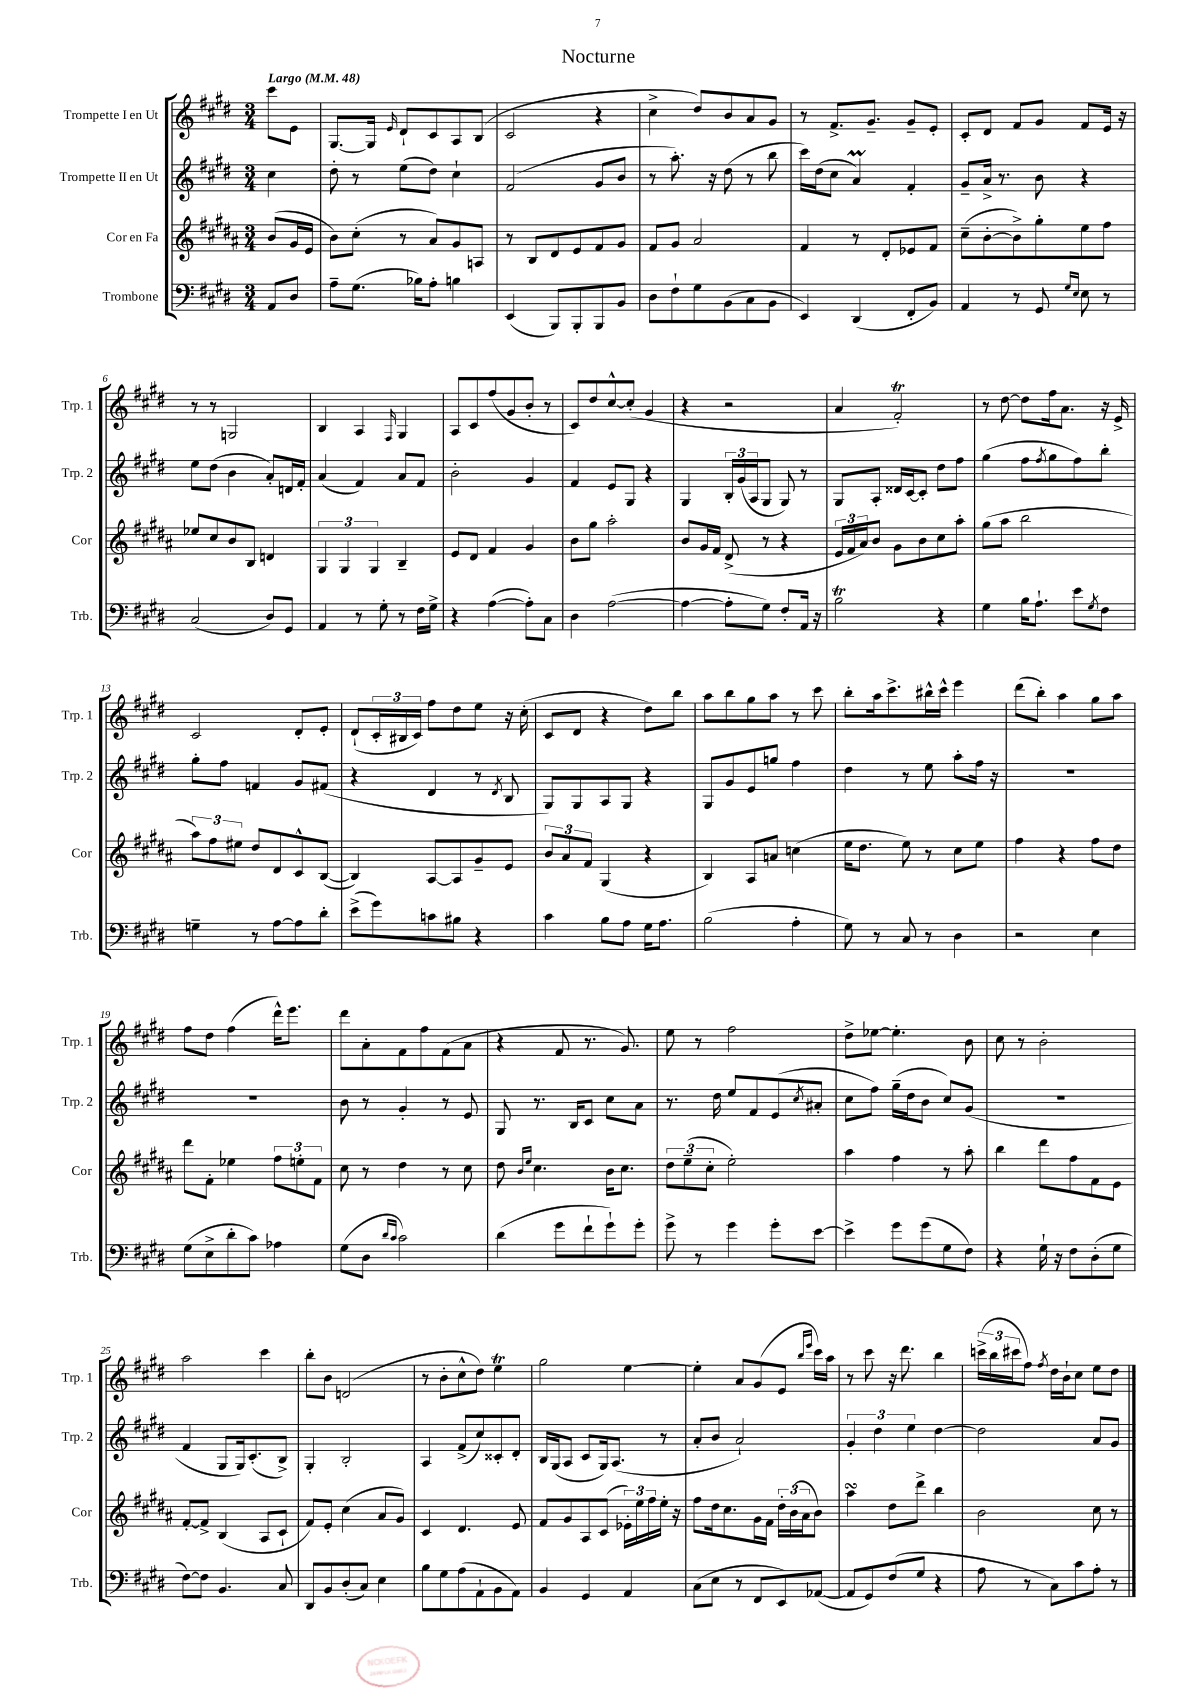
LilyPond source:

\header { title = "Nocturne" }
<<
\new StaffGroup <<
\new Staff = "s0" \with { instrumentName = "Trompette I en Ut" shortInstrumentName = "Trp. 1" } {
    \clef treble \key e \major \numericTimeSignature \time 3/4 \partial 4 \tempo "Largo" 4 = 48
    cis'''8 e'8 |
    gis8.~ gis16 \grace { e'16 } dis'8-! cis'8 a8 b8( |
    cis'2 r4 |
    cis''4-> dis''8) b'8 a'8 gis'8 |
    r8 fis'8.-> gis'8.-- gis'8-- e'8-. |
    cis'8-. dis'8 fis'8 gis'8 fis'8 e'16 r16 |
    r8 r8 g2 |
    b4 a4 \grace { fis16 } gis4 |
    a8 cis'8 fis''8( gis'8 b'8-. r8 |
    cis'8) dis''8 cis''8~-^ cis''8-.( gis'4 |
    r4 r2 |
    a'4 fis'2-.\trill) |
    r8 dis''8~ dis''8 fis''16 a'8. r16 e'16-> |
    cis'2 dis'8-. e'8-. |
    dis'8-!( \tuplet 3/2 { cis'16-. bis16 cis'16) } fis''8 dis''8 e''8 r16 cis''16-.( |
    cis'8 dis'8 r4 dis''8) b''8 |
    a''8 b''8 gis''8 a''8 r8 cis'''8 |
    b''8-. a''16 cis'''8.-> bis''16-^ cis'''16-^ e'''4 |
    dis'''8( b''8-.) a''4 gis''8 a''8 |
    fis''8 dis''8 fis''4( dis'''16-^) e'''8. |
    dis'''8 a'8-. fis'8 fis''8 fis'8( a'8 |
    r4 fis'8 r8. gis'8.) |
    e''8 r8 fis''2 |
    dis''8-> ees''8~ ees''4.-. b'8 |
    cis''8 r8 b'2-. |
    a''2 cis'''4 |
    b''8-. b'8 d'2( |
    r8 b'8-. cis''8-^ dis''8) e''4\trill |
    gis''2 e''4~ |
    e''4-. a'8 gis'8( e'8 \grace { b''16 e'''16 } cis'''16) a''16 |
    r8 cis'''8 r16 dis'''8. b''4 |
    \tuplet 3/2 { c'''16->( b''16 cis'''16 } fis''8) \acciaccatura { fis''8 } dis''16 b'16-! cis''8 e''8 dis''8 \bar "|." |
}
\new Staff = "s1" \with { instrumentName = "Trompette II en Ut" shortInstrumentName = "Trp. 2" } {
    \clef treble \key e \major \numericTimeSignature \time 3/4 \partial 4
    cis''4 |
    dis''8-. r8 e''8( dis''8) cis''4-! |
    fis'2( gis'8 b'8 |
    r8 a''8.-.) r16 dis''8( r8 b''8 |
    cis'''16) dis''16( cis''8 a'4\prall) fis'4-. |
    gis'8-- a'16-> r8. b'8 r4 |
    e''8 dis''8( b'4 a'8-.) d'16 fis'16-. |
    a'4( fis'4) a'8 fis'8 |
    b'2-. gis'4 |
    fis'4 e'8 gis8 r4 |
    gis4 \tuplet 3/2 { b16-. gis'16( a16 } gis8 gis8) r8 |
    gis8 a8-. disis'16 cis'16~ cis'8-. dis''8 fis''8 |
    gis''4( fis''8 \acciaccatura { fis''8 } gis''8 fis''8) b''8-. |
    gis''8-. fis''8 f'4 gis'8 fis'8( |
    r4 dis'4 r8 \acciaccatura { dis'8 } b8 |
    gis8) gis8 a8 gis8 r4 |
    gis8 gis'8 e'8 g''8 fis''4 |
    dis''4 r8 e''8 a''8-. fis''16 r16 |
    R2. |
    R2. |
    b'8 r8 gis'4-. r8 e'8 |
    gis8 r8. b16 cis'8 cis''8 a'8 |
    r8. dis''16 e''8 fis'8 e'8( \acciaccatura { cis''8 } ais'8-. |
    cis''8 fis''8) gis''16--( dis''16 b'8 cis''8) gis'8( |
    R2. |
    fis'4 gis8 gis16) cis'8.-.( b8->) |
    gis4-. b2-. |
    a4 fis'8->( cis''8) cisis'8-. dis'8-. |
    b16 gis16( a8 cis'8 gis16) a8.( r8 |
    a'8-. b'8 a'2-!) |
    \tuplet 3/2 { gis'4-. dis''4 e''4 } dis''4~ |
    dis''2 a'8 gis'8 \bar "|." |
}
\new Staff = "s2" \with { instrumentName = "Cor en Fa" shortInstrumentName = "Cor" } {
    \clef treble \key b \major \numericTimeSignature \time 3/4 \partial 4
    b'8( gis'16 e'16 |
    b'8) cis''8-.( r8 ais'8) gis'8 a8 |
    r8 b8 dis'8 e'8 fis'8 gis'8 |
    fis'8 gis'8 ais'2 |
    fis'4 r8 dis'8-. ees'8 fis'8 |
    cis''8--( b'8~-. b'8->) gis''8-. e''8 fis''8 |
    ees''8 cis''8 b'8 b8 d'4 |
    \tuplet 3/2 { gis4 gis4 gis4 } b4-- |
    e'8 dis'8 fis'4 gis'4 |
    b'8 gis''8 ais''2-. |
    b'8 gis'16 fis'16 dis'8->( r8 r4 |
    \tuplet 3/2 { e'16 fis'16 ais'16) } b'8 gis'8 b'8 cis''8 ais''8-. |
    gis''8( ais''8 b''2 |
    \tuplet 3/2 { ais''8) fis''8 eis''8 } dis''8 dis'8 cis'8-^ b8~( |
    b4) ais8~ ais8 gis'8-- e'8 |
    \tuplet 3/2 { b'8 ais'8 fis'8 } gis4( r4 |
    b4) ais8 a'8 c''4( |
    e''16 dis''8. e''8) r8 cis''8 e''8 |
    fis''4 r4 fis''8 dis''8 |
    dis'''8 fis'8-. ees''4 \tuplet 3/2 { fis''8 e''8-. fis'8 } |
    cis''8 r8 dis''4 r8 cis''8 |
    dis''8 \grace { b'16 e''16 } cis''4. b'16 cis''8. |
    \tuplet 3/2 { dis''8 e''8--( cis''8-. } e''2-.) |
    ais''4 fis''4 r8 ais''8-. |
    b''4 dis'''8 fis''8 fis'8 e'8 |
    fis'8~-. fis'8-> b4( ais8 cis'8-! |
    fis'8) e'8-. cis''4( ais'8 gis'8) |
    cis'4 dis'4. e'8 |
    fis'8 gis'8 ais8 cis'8( \tuplet 3/2 { ees'16-.) e''16 fis''16 } e''16-. r16 |
    fis''8 dis''16 cis''8. gis'16 fis'16 \tuplet 3/2 { dis''16-. b'16( ais'16 } b'8) |
    ais''4\turn dis''8 dis'''8-> b''4 |
    b'2 cis''8 r8 \bar "|." |
}
\new Staff = "s3" \with { instrumentName = "Trombone" shortInstrumentName = "Trb." } {
    \clef bass \key e \major \numericTimeSignature \time 3/4 \partial 4
    a,8 dis8 |
    a8-- gis8.( bes16) a8-. b4 |
    e,4( b,,8) b,,8-. b,,8 b,8 |
    dis8 fis8-! gis8 b,8( cis8 b,8 |
    e,4) dis,4( fis,8-. b,8) |
    a,4 r8 gis,8 \grace { gis16 e16 } e8 r8 |
    cis2( dis8) gis,8 |
    a,4 r8 gis8-. r8 fis16 gis16-> |
    r4 a4~( a8-.) cis8 |
    dis4 a2~( |
    a4~ a8-. gis8) fis8-. a,16 r16 |
    b2\trill r4 |
    gis4 b16 a8.-! e'8 \acciaccatura { gis8 } fis8 |
    g4-- r8 a8~ a8 dis'8-. |
    e'8->( gis'8) c'8 bis8 r4 |
    cis'4 b8 a8 gis16 a8. |
    b2( a4-. |
    gis8) r8 cis8 r8 dis4 |
    r2 e4 |
    gis8( e8-> dis'8-. cis'8) aes4 |
    gis8( dis8 \grace { dis'16 cis'16 } cis'2) |
    dis'4( gis'8 fis'8-! gis'8-!) gis'8-. |
    gis'8-> r8 gis'4 gis'8-. e'8~ |
    e'4-> gis'8 gis'8( gis8 fis8) |
    r4 gis16-! r16 fis8 dis8-.( gis8 |
    fis8~) fis8 b,4. cis8 |
    dis,8 b,8 dis8-.( cis8) e4 |
    b8 gis8 a8( a,8-! b,8 a,8) |
    b,4 gis,4 a,4 |
    cis8( e8 r8 fis,8 e,8) aes,8~( |
    aes,8 gis,8) fis8( gis8 r4 |
    a8 r8 cis8) cis'8 a8-. r8 \bar "|." |
}
>>
>>
